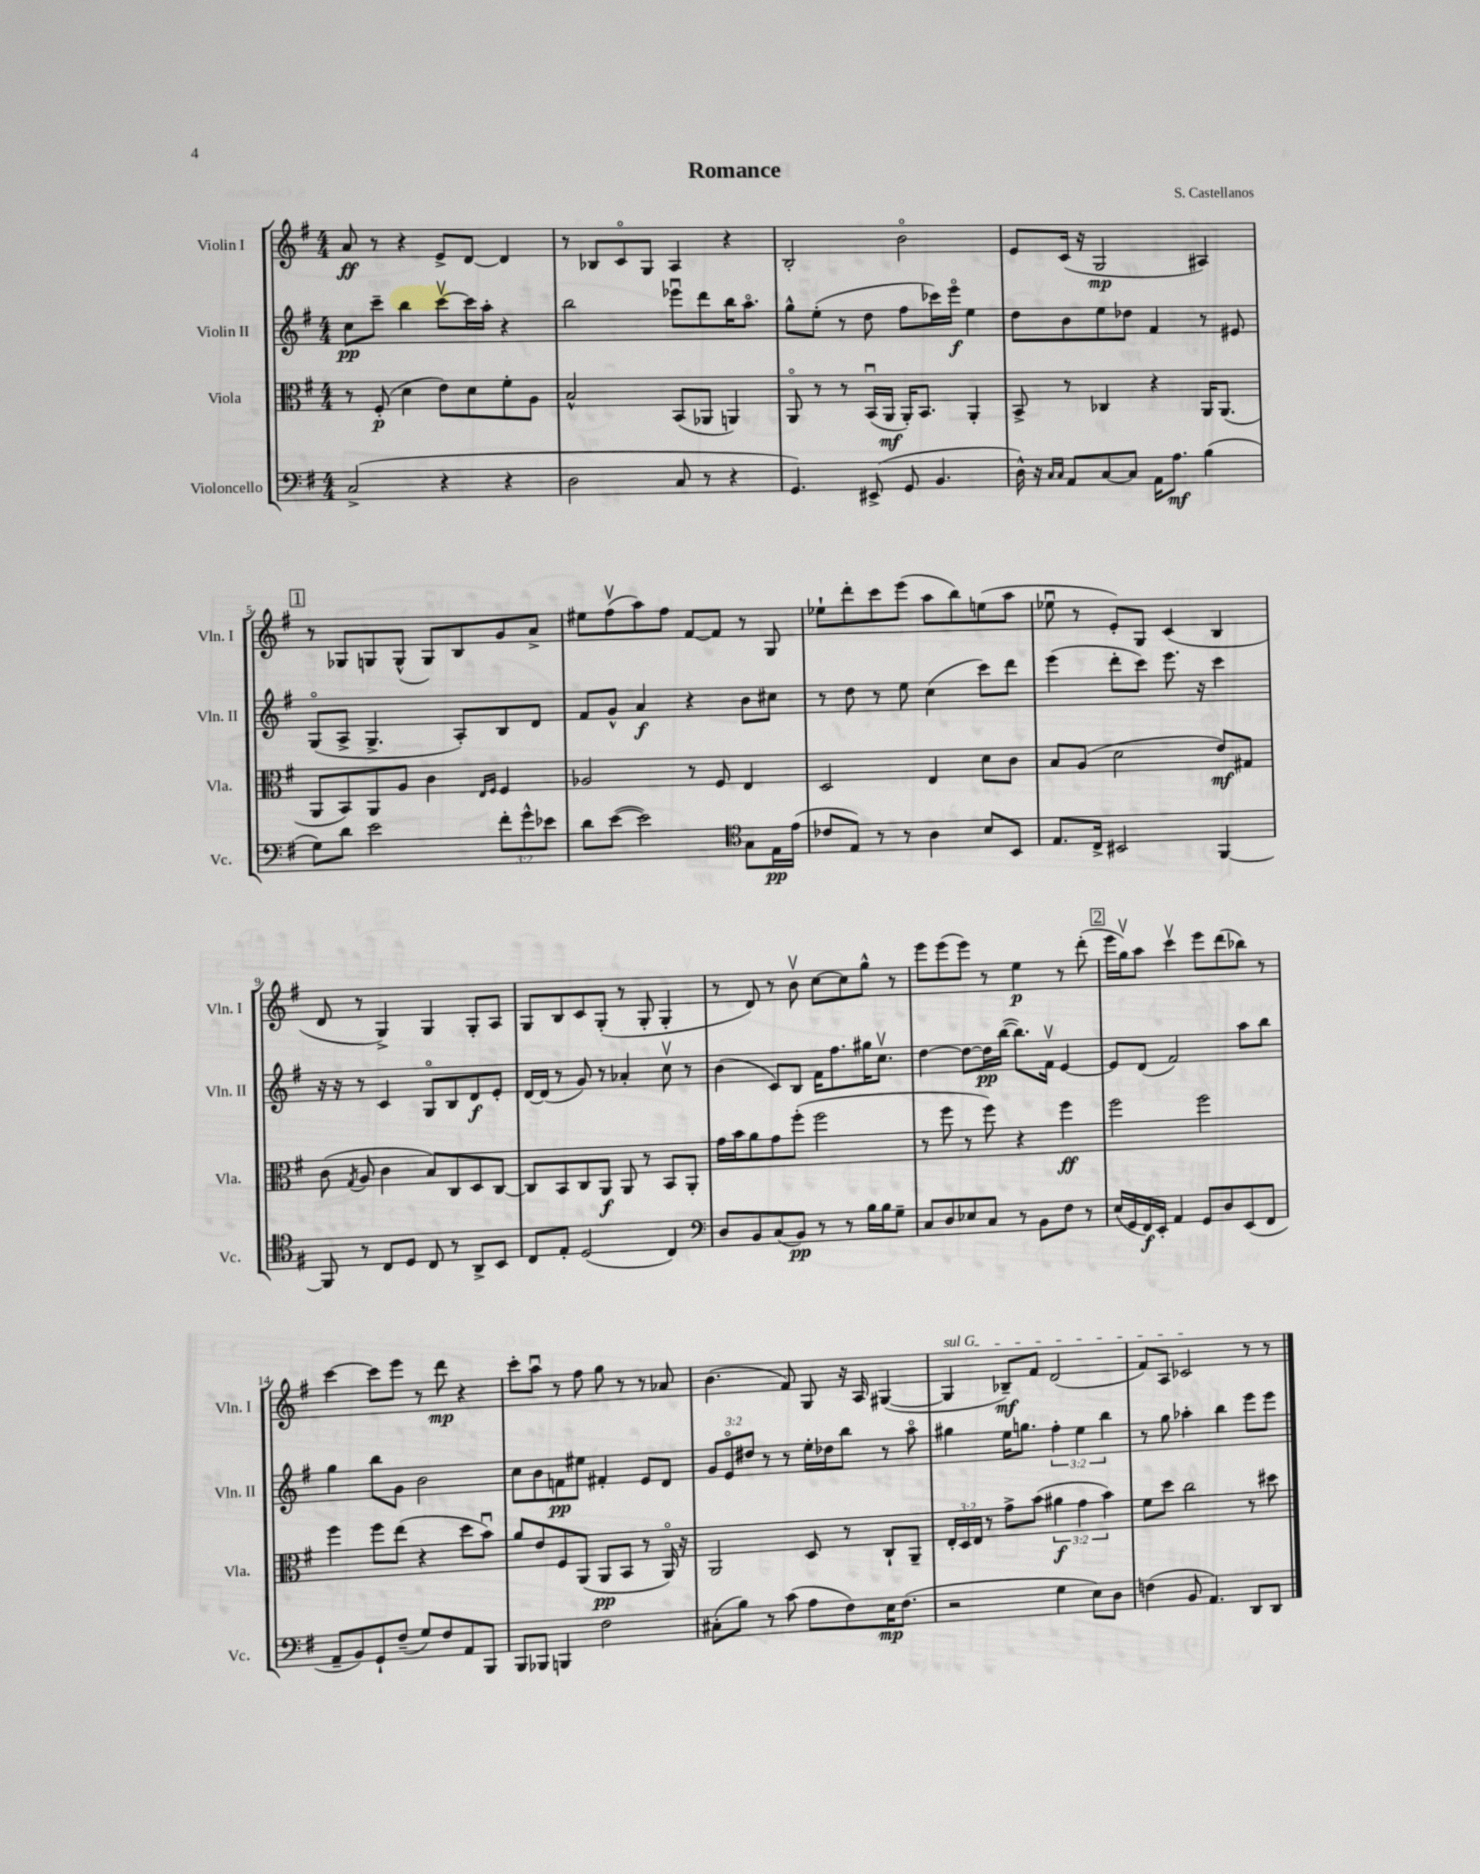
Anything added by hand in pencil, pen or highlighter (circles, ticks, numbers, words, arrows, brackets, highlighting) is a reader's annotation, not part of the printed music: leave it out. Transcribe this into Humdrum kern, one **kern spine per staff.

**kern	**kern	**kern	**kern
*staff4	*staff3	*staff2	*staff1
*clefF4	*clefC3	*clefG2	*clefG2
*k[f#]	*k[f#]	*k[f#]	*k[f#]
*M4/4	*M4/4	*M4/4	*M4/4
(2C^	8r	8cc	8a
.	(8F#'	8ccc~	8r
.	4d	4bb	4r
4r	8e)	[8cccv	8e^
.	8d	16ccc]	[8d
.	.	16aa'	.
4r	8f#'	4r	4d]
.	8A	.	.
=	=	=	=
2D	2B^^	2bb	8r
.	.	.	8B-
.	.	.	8co
.	.	.	8G
8C	(8BB	8eee-u	4A
8r	8AA-	8ddd	.
4r	4AA)	16bb	4r
.	.	8.aao	.
=	=	=	=
4.GG)	8AAo	8gg^^	2B'
.	8r	(8ee'	.
.	8r	8r	.
(8EE#^	(16BBu	8dd	.
.	16AA	.	.
8GG	16AA')	8ff#	2bo
.	8.BB	.	.
4.BB	.	16ccc-)	.
.	.	16eeeo	.
.	4AA'	4ee	.
=	=	=	=
16D^^)	8BB^	8dd	8e
16r	.	.	.
16qqC	.	.	.
16qqC	.	.	.
8AA	8r	8b	(16c
.	.	.	16r
[8C	4C-	8ee	2G
8C]	.	8dd-	.
16AA	4r	4f#	.
8.A	.	.	.
(4B	16AA	8r	4A#)
.	(8.AA	.	.
.	.	8e#	.
=	=	=	=
8G)	8AA	(8Go	8r
8d	8BB)	8A^	8G-
2e	8AA	4.G^	8G
.	8A	.	(8G^^
.	4c	.	8G)
.	.	8A')	8B
.	16qqE	.	.
.	16qqF#	.	.
12f#'	4F#	8B	8g
12g^^	.	.	.
.	.	8d	8a^
12e-	.	.	.
=	=	=	=
8d	2A-	8f#	8ee#
([8e	.	8g^^	(8ff#v
2e])	.	4a	8aa)
.	.	.	8ff#
.	8r	4r	[8f#
.	8F#	.	8f#]
*clefC4	*	*	*
8G	4E	8b	8r
16E	.	8cc#	8G
(16e	.	.	.
=	=	=	=
8c-	2D	8r	8ee-`
8E)	.	8dd	8ddd'
8r	.	8r	8ccc
8r	.	8ee	(8eee
4A	4E	(4cc	8aa
.	.	.	8bb)
8B	8d	8ccc)	(8ee
8BB	8c	8ddd	8aa
=	=	=	=
8.E	8B	(4eee	8ee-u
.	(8A	.	8r
16C^	.	.	.
2BB#	2d	8ddd'	8e')
.	.	8ccc)	8G
.	.	8.eee	(4c
.	.	16r	.
[4FF#	8e)	4ccc	4B
.	8G#	.	.
=	=	=	=
8FF#]	(8c	16r	8d
.	.	16r	.
.	8qG	.	.
8r	8A	8r	8r
8C	4c	4c	4G^)
8D	.	.	.
8C	8B)	8Go	4G
8r	8C	8B	.
8AA^	8D	8d	8G'
8BB	[8C	8e'	8A
=	=	=	=
8C	8C]	[16d	8G
.	.	(16d]	.
8E'	8BB	8r	8B
(2D	8C	8g)	8c
.	8AA	8r	(8G'
.	8AA	4a-'	8r
.	8r	.	8G'
4C)	8BB	8ccv	4G'
.	8AA'	8r	.
=	=	=	=
*clefF4	*	*	*
8D	16g	(4b	8r
.	16b	.	.
8BB	8a	.	8d)
(8C	8g	8c)	8r
8BB)	(8ff#'	8B	8bv
8r	2ff#	16f#	[8cc
.	.	8.ff#	.
8r	.	.	8cc]
16B	.	16gg#	8gg^^
16B	.	8.ccv	.
8G~	.	.	8r
=	=	=	=
8C	8r	[4dd	8eee
8D	8ff#	.	(8eee
8E-	8r	8dd_	8eee)
8C	8ff#)	16dd]	8r
.	.	([16bb	.
8r	4r	8.bb])	4ee
8BB	.	.	.
.	.	16f#v	.
8F#	4ff#	[4e	8r
8r	.	.	(8ddd'
=	=	=	=
(16E	2ff#	8e]	16eee
16GG	.	.	16ggv)
16FF#)	.	(8d	8aa
16EE'	.	.	.
4AA	.	2f#)	4cccv
8GG	2ff#	.	8eee
8D	.	.	(8ddd
(8EE	.	8aa	8bb-)
8FF#	.	8bb	8r
=	=	=	=
8AA~	4ff#	4gg	[4ccc
8BB)	.	.	.
8GG`	8ff#	8bb	8ccc]
(8F#~	(8ee	8g	8eee
8G)	4r	2b	8r
8F#	.	.	8ddd
8AA	8dd	.	4r
8BBB	8bu)	.	.
=	=	=	=
8BBB	8a	8cc	8ccc'
8BBB-	8e	8b	8aau
4BBB	8F#	8f	8r
.	(8AA	8ee#	8ff#
2F#	8AA	4f#'	8gg
.	8BB	.	8r
.	8r	8e	8r
.	16AAo)	8d	8a-
.	16r	.	.
=	=	=	=
(8C#'	2AA	12g	(4.b
.	.	12eo	.
8B)	.	.	.
.	.	12dd#	.
8r	.	8r	.
(8c	.	8r	8f#)
8A	8D	16ee'	8G
.	.	16dd-	.
8F#)	8r	8bb	16r
.	.	.	16A
16E	8C`	8r	([4G#
(8.F#	.	.	.
.	8AA~	8aao	.
=	=	=	=
2r	24E'	4gg#	4G#]
.	24D	.	.
.	24E	.	.
.	8r	.	.
.	8g^	16ee	8B-~)
.	.	8.gg	.
.	(8b	.	8f#
4G	6a#	6ff#'	(2d
.	6g	6ee	.
8E)	.	.	.
.	6b)	6bb	.
8D	.	.	.
=	=	=	=
(4F	8f#	8r	8f#)
.	8dd	8gg	8A
8BB	2cc	4aa-'	2c-
4.AA)	.	.	.
.	.	4bb	.
8DD	8r	8eee	8r
8DD	8dd#	8eee	8r
==	==	==	==
*-	*-	*-	*-
